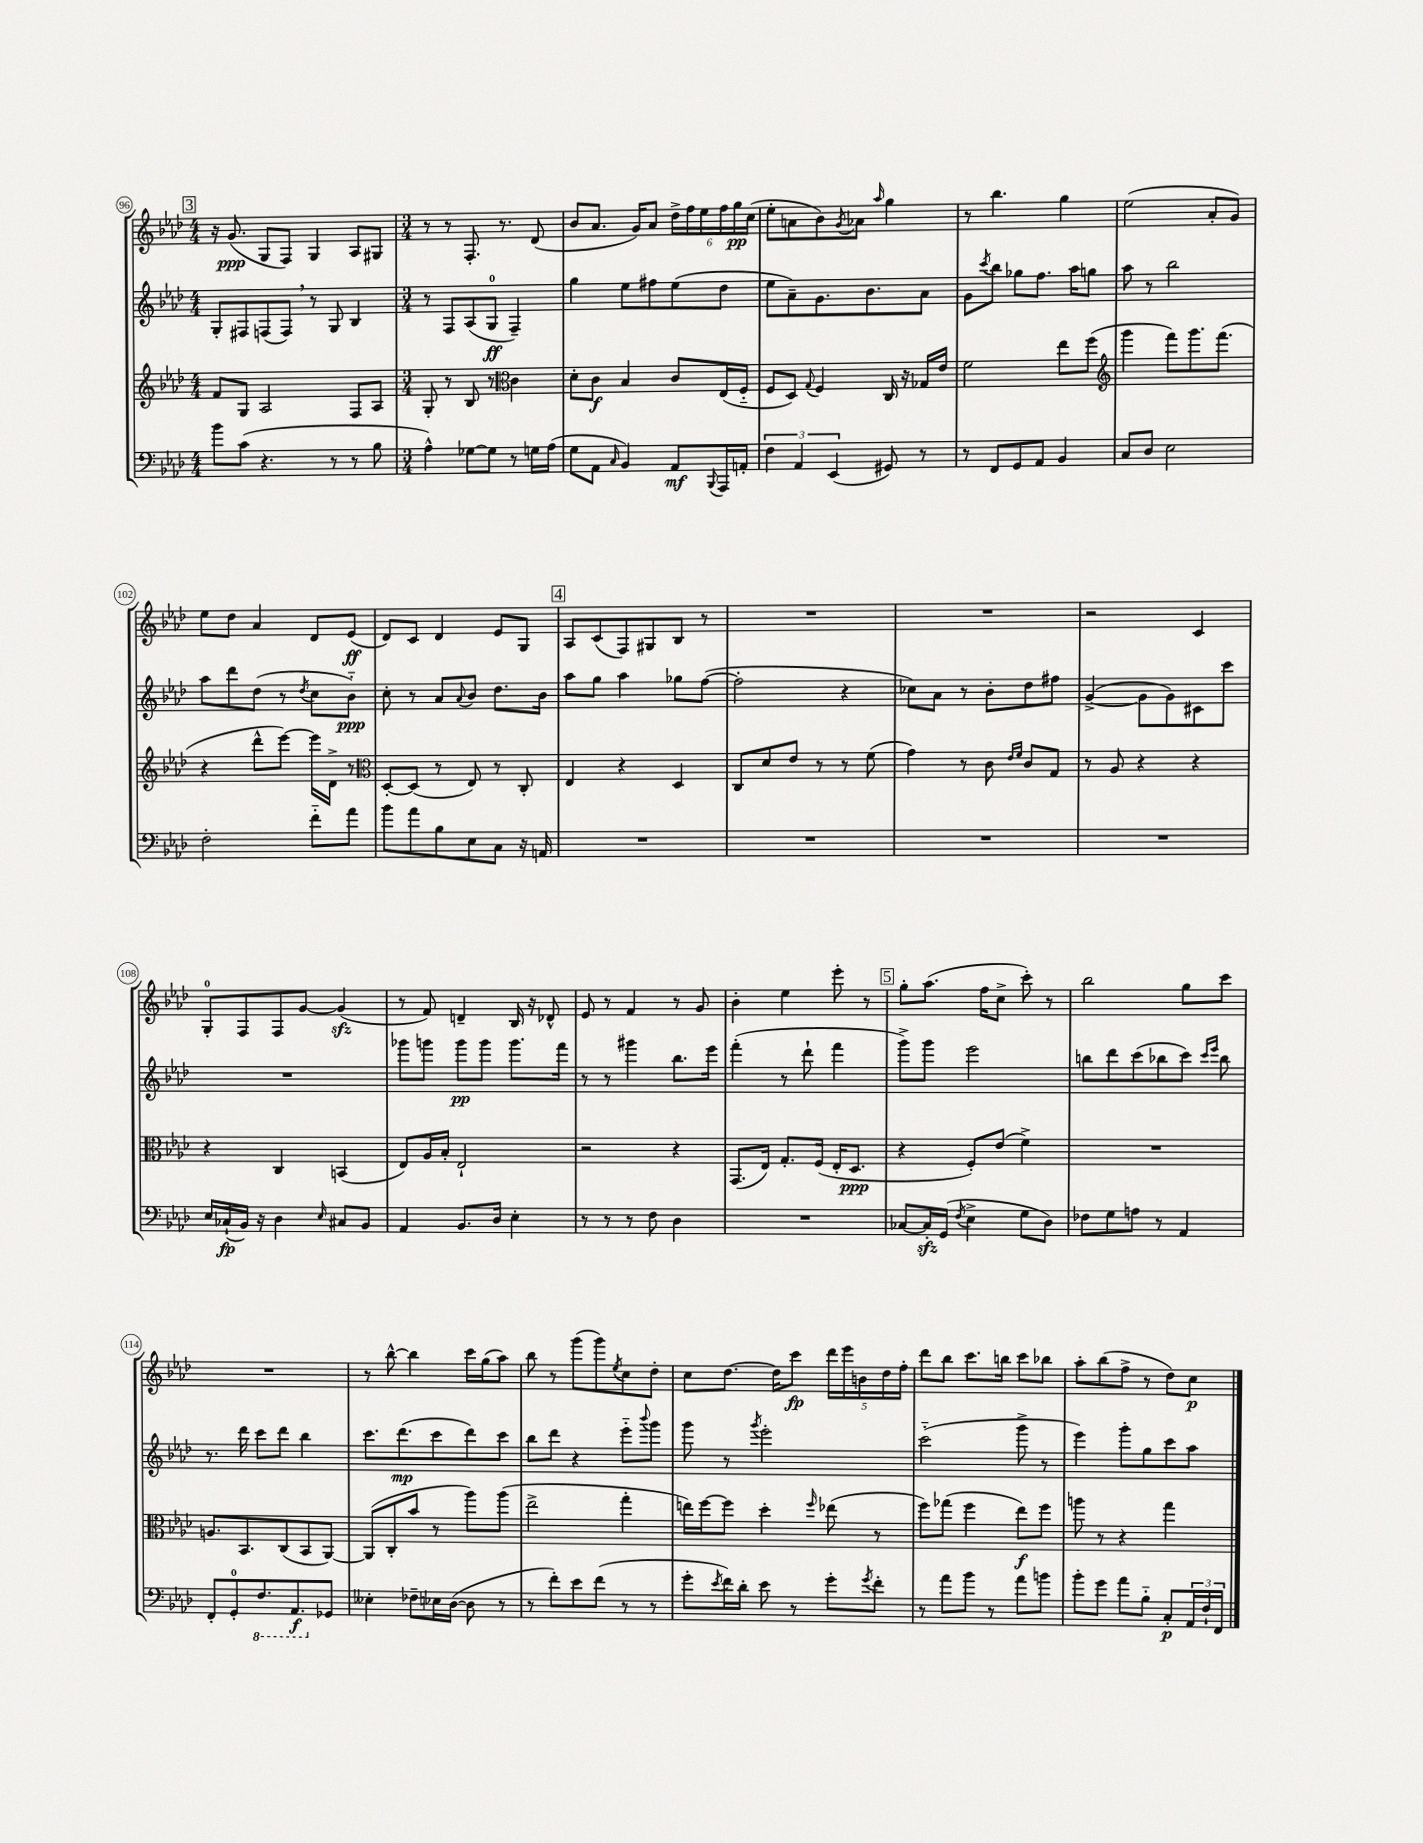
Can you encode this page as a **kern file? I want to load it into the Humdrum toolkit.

**kern	**kern	**kern	**kern
*staff4	*staff3	*staff2	*staff1
*clefF4	*clefG2	*clefG2	*clefG2
*k[b-e-a-d-]	*k[b-e-a-d-]	*k[b-e-a-d-]	*k[b-e-a-d-]
*M4/4	*M4/4	*M4/4	*M4/4
8b-\L	8f/L	8G'/L	16r
.	.	.	(8.g/
(8c\J	8G/J	8F#/	.
4.r	2A-/	(8F/	8G/L
.	.	8F/J)	8F/J)
.	.	8r	4G/
8r	.	8G/	.
8r	8F/L	4B-/	8A-/L
8B-\	8A-/J	.	8G#/J
=	=	=	=
*M3/4	*M3/4	*M3/4	*M3/4
4A-^^\)	8G'/	8r	8r
.	8r	8F/L	8r
[8G-\L	8B-/	(8A-/	8.F'/
8G-\]J	8r	8G/J	.
.	.	.	8.r
*	*clefC3	*	*
8r	4c\	4F~/)	.
16G\LL	.	.	(8d-/
(16A-\JJ	.	.	.
=	=	=	=
8G\L	8d-'\L	4gg\	8b-/L
8AA-\J	8c\J	.	8.a-/J
16qqC/	.	.	.
4BB-/)	4B-/	8ee-\L	.
.	.	.	16g/LK)
.	.	8ff#\	8a-/J
8AA-/L	8c/L	(8ee-\	24dd-^\LL
.	.	.	24ff\
.	.	.	24ee-\
8qqBBB-/	.	.	.
16AAA-/L	(16E-/L	8dd-\J	24ff\
.	.	.	24gg\
16AA'/JJ	16F'~/JJ	.	.
.	.	.	(24cc\JJ
=	=	=	=
6F\	8F/L	8ee-\L	8ee-'\L
.	8D-/J)	8a-~\)	8a\
6AA-/	.	.	.
.	8qqG/	.	.
.	4F/	8.g\	8b-\)
(6EE-/	.	.	.
.	.	.	8qg/
.	.	.	8a-\J
.	.	8.b-\	.
.	.	.	16qqaa-/
8GG#/)	16C/	.	4gg\
.	16r	.	.
8r	16G-/LL	8a-\J	.
.	16e-/JJ	.	.
=	=	=	=
8r	2f\	8g\L	8r
.	.	8qccc/	.
8FF/L	.	8bb-\J	4.bb-\
8GG/	.	8gg-\L	.
8AA-/J	.	8.ff\J	.
4BB-/	8ee-\L	.	4gg\
.	.	16aa-\LK	.
.	(8ff\J	8gg\J	.
=	=	=	=
*	*clefG2	*	*
8C/L	4ggg\	8aa-\	(2ee-\
8D-/J	.	8r	.
2E-\	8fff\L)	2bb-\	.
.	8.ggg\	.	.
.	.	.	8a-'/L
.	(8.fff\J	.	.
.	.	.	8g/J)
=	=	=	=
2F'\	4r	8aa-\L	8ee-\L
.	.	8ddd-\	8dd-\J
.	8ddd-^^\L	(8dd-\J	4a-/
.	[8eee-\J)	8r	.
.	.	8qdd-/	.
8f'~\L	16eee-\]LL	8cc\L	8d-/L
.	16d-^\JJ	.	.
8a-\J	8r	8b-'~\J)	(8e-/J
=	=	=	=
*	*clefC3	*	*
8b-\L	[8D-'/L	8cc'\	8d-/L)
8a-\	(8D-/]J	8r	8c/J
8B-\	8r	8a-/L	4d-/
.	.	8qqa-/	.
8E-\	8E-/)	8b-/J	.
8C\J	8r	8.dd-\L	8e-/L
16r	8C'/	.	8G/J
16AA/	.	16b-\Jk	.
=	=	=	=
2.r	4E-/	8aa-\L	8A-/L
.	.	8gg\J	(8c/
.	4r	4aa-\	8F/)
.	.	.	8G#/
.	4D-/	8gg-\L	8B-/J
.	.	([8ff\J	8r
=	=	=	=
2.r	8C/L	2ff'\]	2.r
.	8d-/	.	.
.	8e-/J	.	.
.	8r	.	.
.	8r	4r	.
.	(8f\	.	.
=	=	=	=
2.r	4g\)	8cc-\L)	2.r
.	.	8a-\J	.
.	8r	8r	.
.	8c\	8b-'\L	.
.	16qqe-/LL	.	.
.	16qqf/JJ	.	.
.	8c/L	8dd-\	.
.	8G/J	8ff#\J	.
=	=	=	=
2.r	8r	([4g^/	2r
.	8A-/	.	.
.	4r	8g\]L	.
.	.	8g\)	.
.	4r	8c#\	4c/
.	.	8ccc\J	.
=	=	=	=
16E-/LL	4r	2.r	8G'/L
(16C-`/	.	.	.
16BB-/JJ)	.	.	8F/
16r	.	.	.
4D-\	4C/	.	8F/
.	.	.	[8g/J
16qqE-/	.	.	.
8C#/L	(4BB/	.	(4g/]
8BB-/J	.	.	.
=	=	=	=
4AA-/	8E-/L)	8ggg-\L	8r
.	16A-/L	8ggg\J	8f/)
.	16B-'/JJ	.	.
8.BB-/L	2E-`/	8ggg\L	4d~/
.	.	8ggg\J	.
16D-/Jk	.	.	.
4E-'\	.	8.ggg\L	16B-/
.	.	.	16r
.	.	.	8d-^^/
.	.	16fff\Jk	.
=	=	=	=
8r	2r	8r	8e-/
8r	.	8r	8r
8r	.	4ggg#\	4f/
8F\	.	.	.
4D-\	4r	8.bb-\L	8r
.	.	.	8g/
.	.	16eee-\Jk	.
=	=	=	=
2.r	(8.GG/L	(4fff'\	4b-'\
.	16E-/Jk)	.	.
.	8.G'/L	8r	4ee-\
.	.	8ddd-`\	.
.	(16F/Jk	.	.
.	16E-'/LK	4fff\	8eee-'\
.	8.D-/J	.	.
.	.	.	8r
=	=	=	=
[8C-/L	4r	8ggg^\L)	8gg'\L
16C-'/]L	.	8ggg\J	(8.aa-\J
(16GG/JJ	.	.	.
8qF/	.	.	.
4E-^\	8F'/L)	2eee-\	.
.	.	.	16ff\LK
.	(8e-/J	.	8cc^\J
8G\L	4f^\)	.	8ccc'\)
8D-\J)	.	.	8r
=	=	=	=
8F-\L	2.r	8bb\L	2bb-\
8G\	.	8ddd-\	.
8A\J	.	(8ccc\	.
8r	.	8bb-\	.
4AA-/	.	8ccc\J)	8gg\L
.	.	16qqccc/LL	.
.	.	16qqeee-/JJ	.
.	.	8bb-\	8ccc\J
=	=	=	=
8FF'/L	8.A/L	8.r	2.r
8GG'/	.	.	.
.	8.BB-/	16ddd-\	.
8.FF/	.	8ccc\L	.
.	(8C/	8ddd-\J	.
8.AAA-/	.	.	.
.	8BB-/	4bb-\	.
8GG-/J	[8AA-/J)	.	.
=	=	=	=
4E--'\	(8AA-/]L	8.ccc\L	8r
.	8C'/	.	[8bb-^^\
.	.	(8.ddd-\	.
8F-~\L	8b-/J	.	4bb-\]
16E-\L	8r	8ccc\	.
([16D-\JJ	.	.	.
8D-\]	8aa-\L)	8ddd-\)	16ccc\LL
.	.	.	(16gg\J
8r	(8aa-\J	8ccc\J	8aa-\J)
=	=	=	=
8r	2ee-^\	8bb-\L	8bb-\
8f'\L)	.	8ddd-\J	8r
8e-\	.	4r	(8ggg\L
(8f\J	.	.	8ggg\)
.	.	.	8qee-/
8r	4gg'\	8eee-'~\L	8cc\
.	.	8qqbbb-/	.
8r	.	8ggg\J	8dd-'\J
=	=	=	=
8g'\L	16ee\LL)	8ggg\	8cc\L
.	[16ff\J	.	.
8qe-/	.	.	.
16f\L)	8ff\]J	8r	[8.dd-\J
16d-'\JJ	.	.	.
.	.	8qggg/	.
8e-\	4dd-'\	2eee-'\	.
.	.	.	16dd-\]LK
8r	.	.	8ccc\J
.	16qqff/	.	.
8g'\L	(8ee-\	.	20ddd-\LL
.	.	.	20eee-\
.	.	.	20b\
8qg/	.	.	.
8f'\J	8r	.	.
.	.	.	20dd-\
.	.	.	20ff'\JJ
=	=	=	=
8r	8ff\L)	(2ccc'~\	8ddd-\L
8a-\L	(8gg-\J	.	8bb-\J
8b-\J	4ff\	.	8.ccc\L
8r	.	.	.
.	.	.	16bb\Jk
8a-\L	8ee-\L)	8ggg^\	8ccc\L
8b\J	8ff\J	8r	8bb-\J
=	=	=	=
8b-'\L	8aa\	4eee-\)	8aa-'\L
8g\J	8r	.	(8bb-\
8a-\L	4r	8ggg'\L	8ff^\J
8B-'~\J	.	8gg\	8r
8C'/L	4gg\	8ccc\	8dd-\L)
24AA-/L	.	8aa-\J	8cc\J
24F`/	.	.	.
24FF/JJ	.	.	.
==	==	==	==
*-	*-	*-	*-
